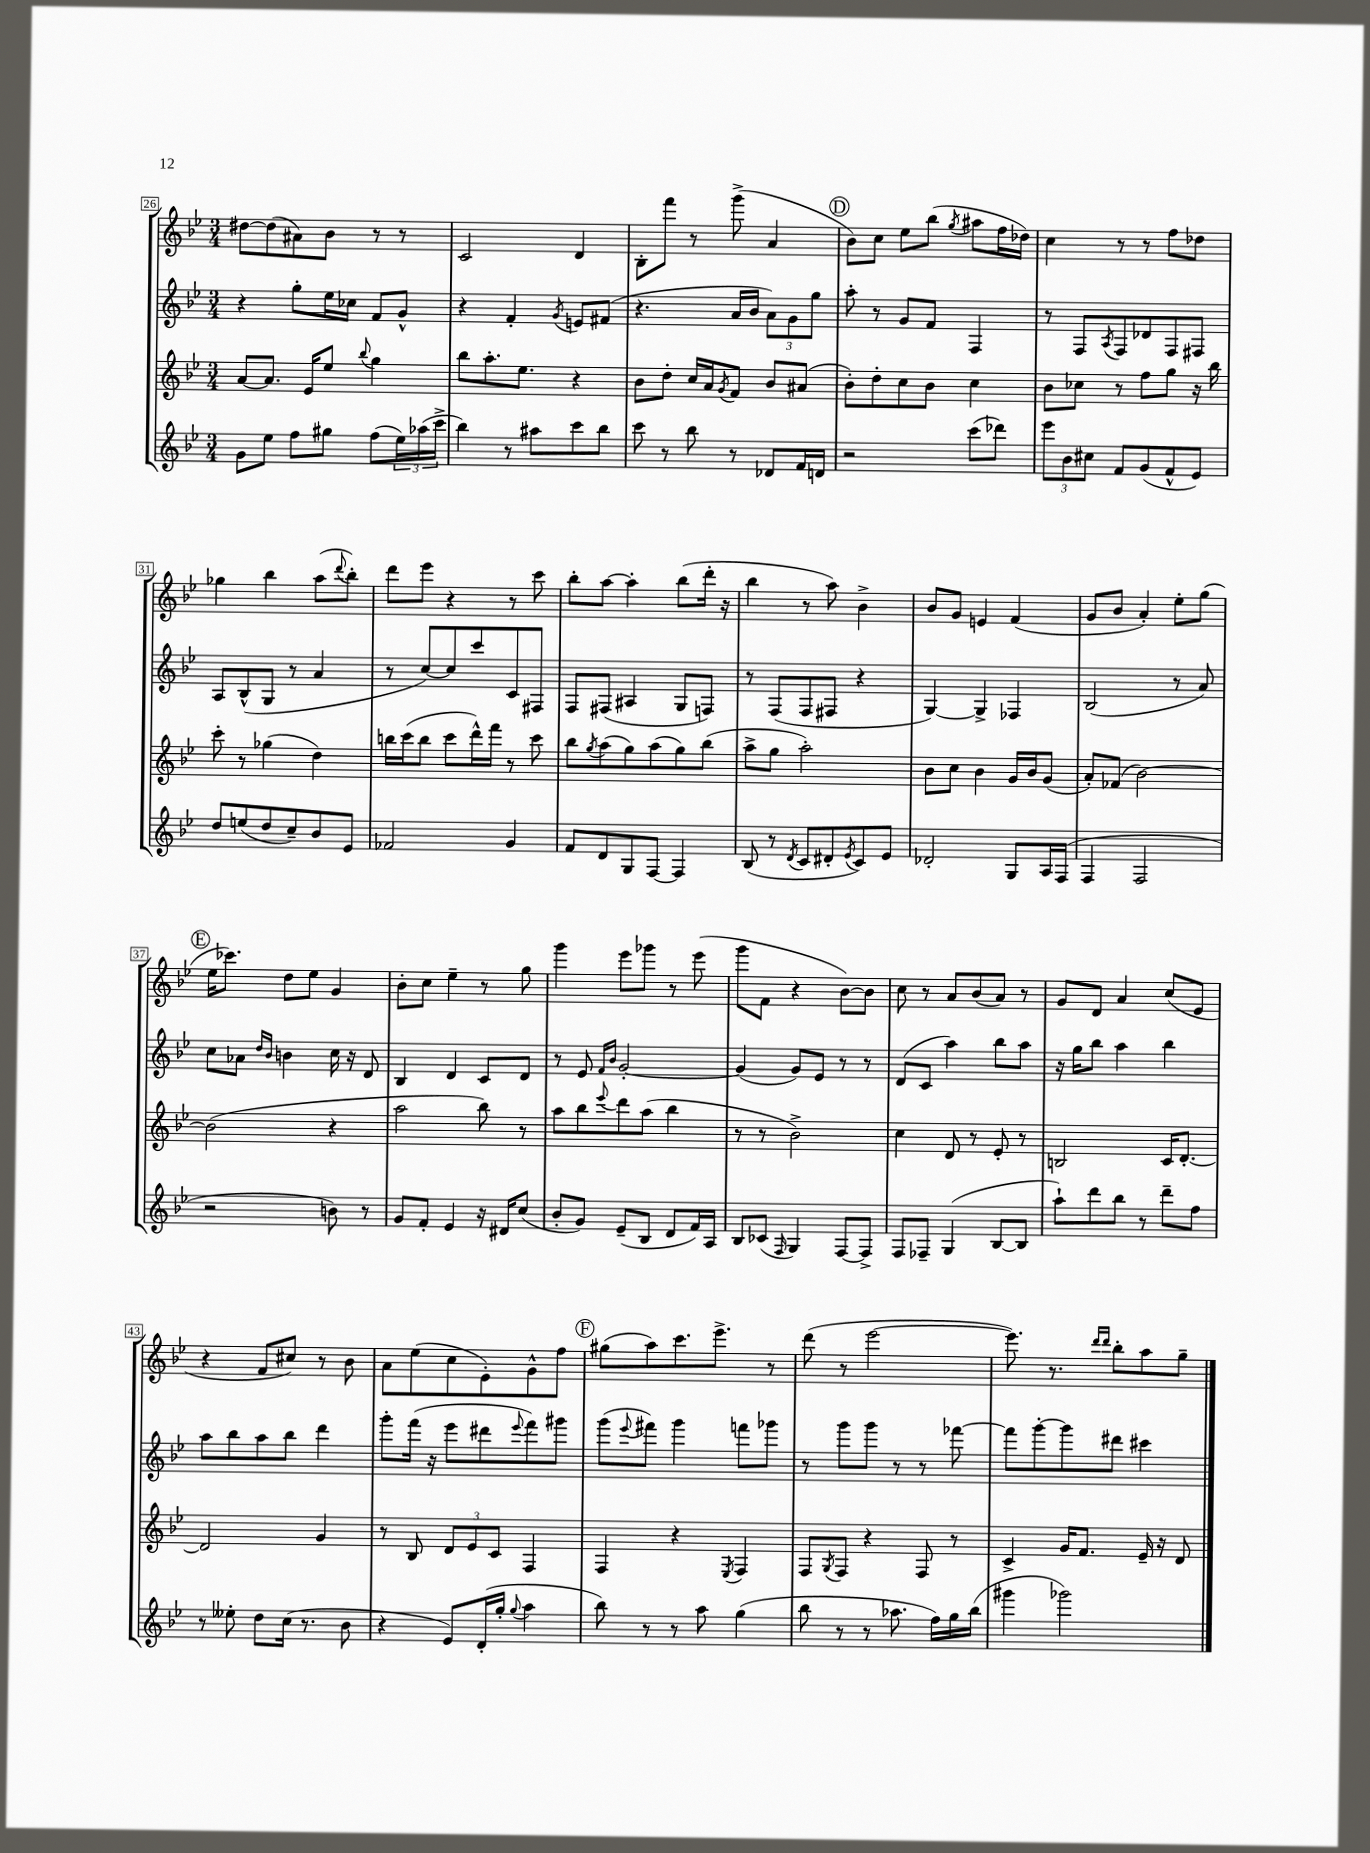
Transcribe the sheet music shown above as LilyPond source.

<<
\new StaffGroup <<
\new Staff = "s0" {
    \clef treble \key bes \major \numericTimeSignature \time 3/4
    dis''8~ dis''8( ais'8) bes'8 r8 r8 |
    c'2 d'4 |
    bes8-. f'''8 r8 g'''8->( a'4 |
    \mark \markup { \circle "D" } bes'8) c''8 ees''8 bes''8( \acciaccatura { g''8 } ais''8 f''16 des''16) |
    c''4 r8 r8 f''8 des''8 |
    ges''4 bes''4 a''8( \appoggiatura { d'''8 } bes''8-.) |
    d'''8 ees'''8 r4 r8 c'''8 |
    bes''8-. a''8~ a''4-. bes''8( d'''16-. r16 |
    bes''4 r8 a''8) bes'4-> |
    bes'8 g'8 e'4 f'4( |
    g'8 bes'8 a'4-.) ees''8-. g''8( |
    \mark \markup { \circle "E" } ees''16 ces'''8.) d''8 ees''8 g'4 |
    bes'8-. c''8 ees''4-- r8 g''8 |
    g'''4 ees'''8 ges'''8 r8 ees'''8( |
    g'''8 f'8 r4 bes'8~) bes'8 |
    c''8 r8 a'8 bes'8( a'8) r8 |
    g'8 d'8 a'4 c''8( ees'8 |
    r4 f'8 cis''8) r8 bes'8 |
    a'8 ees''8( c''8 ees'8-.) g'8-^ f''8 |
    \mark \markup { \circle "F" } gis''8( a''8) c'''8. ees'''8.-> r8 |
    d'''8( r8 ees'''2~ |
    ees'''8.) r8. \grace { d'''16 d'''16 } bes''8-. a''8 g''8-- \bar "|." |
}
\new Staff = "s1" {
    \clef treble \key bes \major \numericTimeSignature \time 3/4
    r4 g''8-. ees''16 ces''16 f'8 g'8-^ |
    r4 f'4-. \acciaccatura { g'8 } e'8 fis'8( |
    r4. a'16 bes'16 \tuplet 3/2 { a'8) g'8 g''8 } |
    \mark \markup { \circle "D" } a''8-. r8 g'8 f'8 f4 |
    r8 f8 \acciaccatura { a8 } f8 des'8 f8 fis8 |
    a8 bes8-^( g8 r8 a'4 |
    r8 c''8~) c''8 c'''8 c'8 fis8 |
    f8 fis8( ais4 g8 f8) |
    r8 f8( f8 fis8 r4 |
    g4~) g4-> fes4 |
    bes2( r8 a'8) |
    \mark \markup { \circle "E" } c''8 aes'8 \grace { d''16 bes'16 } b'4 c''16 r16 d'8 |
    bes4 d'4 c'8 d'8 |
    r8 ees'8 \grace { f'16 bes'16 } g'2~-. |
    g'4( g'8) ees'8 r8 r8 |
    d'8( c'8 a''4) bes''8 a''8 |
    r16 g''16 bes''8 a''4 bes''4 |
    a''8 bes''8 a''8 bes''8 d'''4 |
    g'''8-. f'''16( r16 ees'''8 dis'''8 \appoggiatura { ees'''8 } f'''8) gis'''8 |
    \mark \markup { \circle "F" } g'''8( \appoggiatura { ees'''8 } fis'''8) g'''4 f'''8 ges'''8 |
    r8 g'''8 g'''8 r8 r8 fes'''8~ |
    fes'''8 g'''8~-. g'''8 dis'''8 cis'''4 \bar "|." |
}
\new Staff = "s2" {
    \clef treble \key bes \major \numericTimeSignature \time 3/4
    a'8~ a'8. ees'16 ees''8 \appoggiatura { bes''8 } g''4 |
    bes''8 a''8.-. ees''8. r4 |
    bes'8 d''8-. c''16 a'16 \acciaccatura { g'8 } f'8 bes'8 ais'8( |
    \mark \markup { \circle "D" } bes'8-.) d''8-. c''8 bes'8 c''4 |
    bes'8 ces''8 r8 f''8 g''8 r16 bes''16 |
    c'''8-. r8 ges''4( d''4) |
    b''16 c'''16( b''8 c'''8 d'''16-^) f'''16 r8 c'''8 |
    bes''8 \acciaccatura { g''8 } a''8( g''8) a''8( g''8) bes''8( |
    a''8-> g''8 a''2-.) |
    bes'8 c''8 bes'4 g'16 bes'16 g'8( |
    a'8-.) fes'8( bes'2~) |
    \mark \markup { \circle "E" } bes'2( r4 |
    a''2 bes''8) r8 |
    a''8 bes''8 \appoggiatura { ees'''8 } d'''8 a''8( bes''4 |
    r8 r8 bes'2->) |
    c''4 d'8 r8 ees'8-. r8 |
    b2 c'16 d'8.~-. |
    d'2 g'4 |
    r8 bes8 \tuplet 3/2 { d'8 ees'8 c'8 } f4 |
    \mark \markup { \circle "F" } f4 r4 \acciaccatura { ees8 } f4 |
    f8 \acciaccatura { g8 } f8 r4 f8 r8 |
    c'4-> g'16 f'8. ees'16-- r16 d'8 \bar "|." |
}
\new Staff = "s3" {
    \clef treble \key bes \major \numericTimeSignature \time 3/4
    g'8 ees''8 f''8 gis''8 f''8( \tuplet 3/2 { ees''16) aes''16( c'''16-> } |
    bes''4) r8 ais''8 c'''8 bes''8 |
    c'''8 r8 bes''8 r8 des'8 f'16 d'16 |
    \mark \markup { \circle "D" } r2 c'''8( des'''8) |
    \tuplet 3/2 { ees'''8 bes'8 cis''8 } f'8 g'8( f'8-^ ees'8) |
    d''8 e''8( d''8 c''8--) bes'8 ees'8 |
    fes'2 g'4 |
    f'8 d'8 g8 f8~ f4 |
    bes8( r8 \acciaccatura { d'8 } c'8 dis'8-. \acciaccatura { ees'8 } c'8) ees'8 |
    des'2-. g8 a16 f16( |
    f4 f2 |
    \mark \markup { \circle "E" } r2 b'8) r8 |
    g'8 f'8-. ees'4 r16 dis'16 c''8( |
    bes'8-. g'8) ees'8--( bes8 d'8 f'16) a16 |
    bes8 ces'8( \grace { f16 } g4) f8~ f8-> |
    f8 fes8-- g4( bes8~ bes8 |
    a''8-!) d'''8 bes''8 r8 d'''8-- f''8 |
    r8 eeses''8-. d''8 c''16( r8. bes'8 |
    r4 ees'8) d'16-.( g''16-. \appoggiatura { g''8 } a''4 |
    \mark \markup { \circle "F" } bes''8) r8 r8 a''8 g''4( |
    bes''8 r8 r8 aes''8. f''16) g''16 bes''16( |
    gis'''4 ges'''2) \bar "|." |
}
>>
>>
\layout { \context { \Score currentBarNumber = #26 \override BarNumber.stencil = #(make-stencil-boxer 0.1 0.3 ly:text-interface::print) } }
